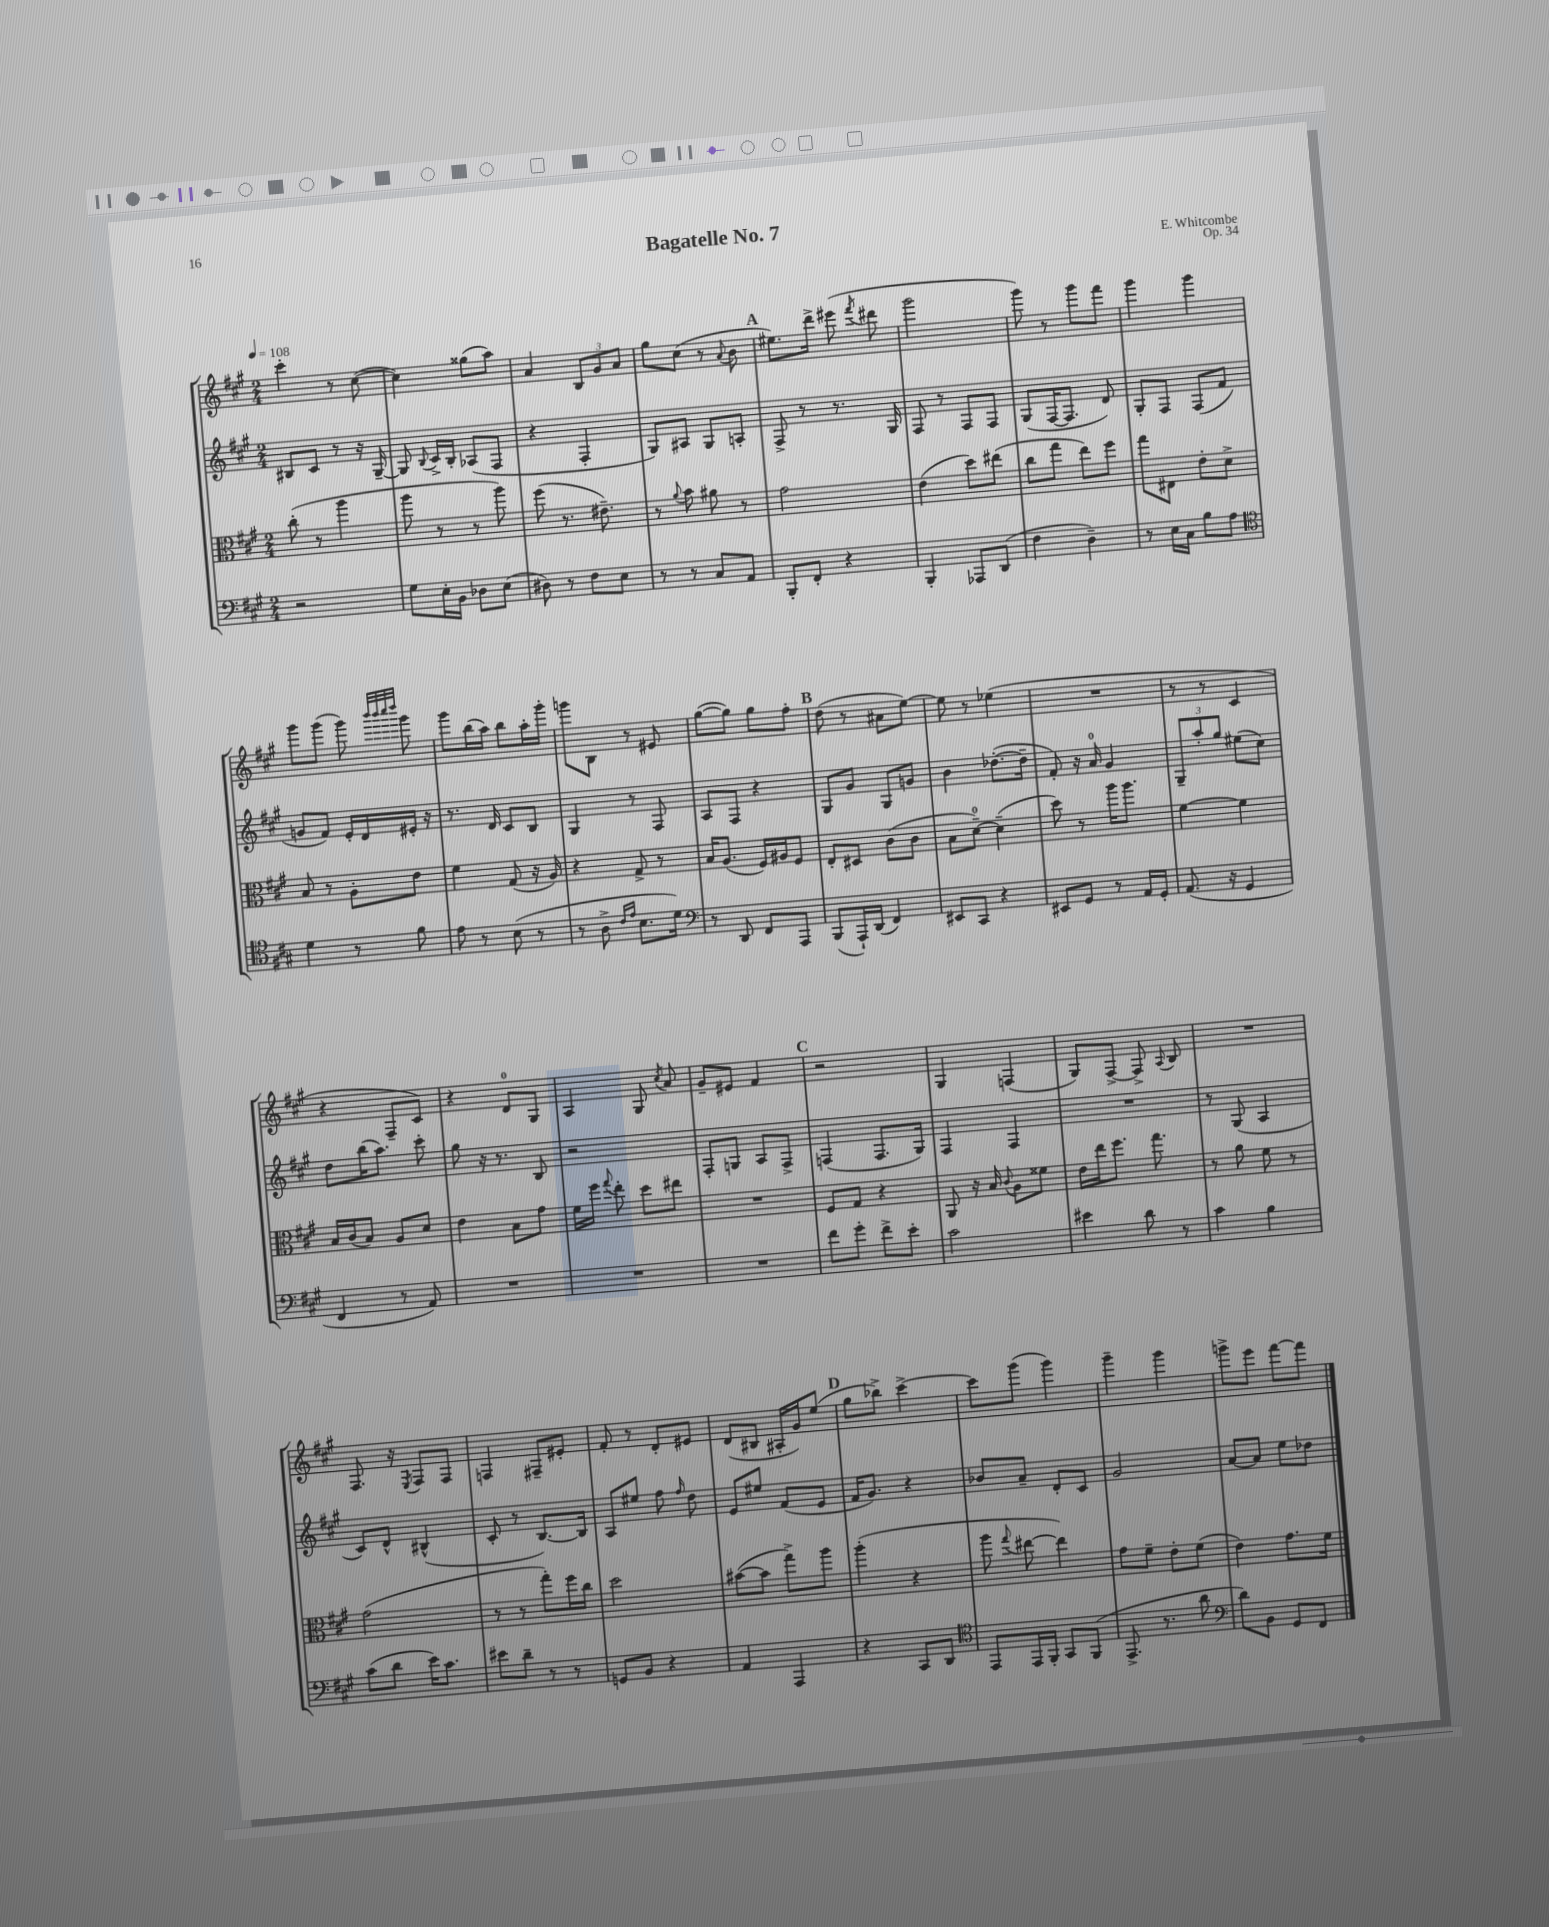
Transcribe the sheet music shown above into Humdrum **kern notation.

**kern	**kern	**kern	**kern
*staff4	*staff3	*staff2	*staff1
*clefF4	*clefC3	*clefG2	*clefG2
*k[f#c#g#]	*k[f#c#g#]	*k[f#c#g#]	*k[f#c#g#]
*M2/4	*M2/4	*M2/4	*M2/4
*MM108	*MM108	*MM108	*MM108
2r	(8cc#'	8B#	4ccc#'
.	8r	8c#	.
.	4aa	8r	8r
.	.	16r	([8cc#
.	.	[16G#~	.
=	=	=	=
8G#	8aa	8G#]	4cc#])
.	.	8qqB	.
16E'	8r	16c#^	.
16BB	.	16B'	.
8D-	8r	(8A-	(8gg##
(8E	8aa)	8F#	8aa)
=	=	=	=
8D#)	(8ff#	4r	4a
8r	8.r	.	.
8F#	.	4F#'	12B
.	8.e#~)	.	.
.	.	.	12g#
8E	.	.	.
.	.	.	12a
=	=	=	=
8r	8r	8G#)	8gg#
.	8qqa	.	.
8r	8b	8A#	(8cc#
8C#	8a#	8G#	8r
.	.	.	8qqa
8AA	8r	8A'	8b
=	=	=	=
8BBB'	2g#	8F#^	8.ee#)
8FF#'	.	8r	.
.	.	.	16ddd^
4r	.	8.r	(8eee#
.	.	.	8qfff#
.	.	.	8ddd#
.	.	16G#	.
=	=	=	=
4BBB'	(4e	8F#	2ggg#
.	.	8r	.
8AAA-	8dd)	8F#	.
(8DD	(8ee#	8F#	.
=	=	=	=
4F#	8cc#	(8G#	8ggg#)
.	8gg#	[16F#	8r
.	.	8.F#]	.
4D~)	8ee)	.	8ggg#
.	8ff#	8d)	8fff#
=	=	=	=
8r	8gg#	8G#'	4ggg#
16E	8E#	8F#	.
16C#	.	.	.
8B	8e'	(8F#	4ggg#
8A	8d^	8f#	.
=	=	=	=
*clefC4	*	*	*
4d	8B	8g	8ggg#
.	8r	8f#)	(8ggg#
8r	8A'	16e'	8ggg#)
.	.	16d	.
.	.	.	32qqbbb
.	.	.	32qqbbb
.	.	.	32qqcccc#
.	.	.	32qqdddd
8f#	8e	16e#'	8ggg#
.	.	16r	.
=	=	=	=
8e	4f#	8.r	8ggg#
8r	.	.	(16bb
.	.	16d	16aa)
(8B	(8G#	8c#	8bb
8r	16r	8B	16aa'
.	16A)	.	16ggg#'
=	=	=	=
8r	4r	4G#	8ggg
8A^	.	.	8B
16qqc#	.	.	.
16qqe	.	.	.
8.B	8G#^	8r	8r
.	8r	8F#	8e#
16d)	.	.	.
=	=	=	=
*clefF4	*	*	*
8r	16B	8A	([8gg#
.	(8.A	.	.
8DD	.	8F#	8gg#])
8FF#	16F#)	4r	8gg#
.	16A#	.	.
8AAA	8F#	.	8ff#'
=	=	=	=
(8BBB	8E'	8G#	(8dd
16AAA`)	8D#	8g#	8r
(16DD	.	.	.
4FF#)	(8c#	8G#	8a#
.	8c#	8g	[8ee)
=	=	=	=
8EE#	8B	4b	8ee]
8CC#	[8d~)	.	8r
4r	(4d~]	([8.dd-'	(4ee-
.	.	16dd-~]	.
=	=	=	=
8EE#	8dd)	8f#')	2r
8GG#	8r	16r	.
.	.	16a	.
8r	16aa	4g#	.
.	8.aa	.	.
16AA	.	.	.
16GG#'	.	.	.
=	=	=	=
(8.AA	[4f#	12G#~	8r
.	.	12aa'	.
.	.	.	8r
.	.	12gg#	.
16r	.	.	.
4GG#	4f#]	(8ee#	4c#
.	.	8cc#)	.
=	=	=	=
4FF#	16B	8dd	4r
.	(16c#	.	.
.	8B)	(16bb	.
.	.	8.aa)	.
8r	8A	.	8F#~
8AA)	8d	8ccc#'	8c#)
=	=	=	=
2r	4e	8gg#	4r
.	.	16r	.
.	.	8.r	.
.	8B	.	8d
.	8g#	8B	8G#
=	=	=	=
2r	16f#	2r	4A
.	16ff#	.	.
.	8qqgg#	.	.
.	8ee'	.	.
.	8dd	.	8G#
.	.	.	8qcc#
.	8ee#	.	8a
=	=	=	=
2r	2r	8F#'	8g#~
.	.	8G	8e#
.	.	8A	4f#
.	.	8F#^	.
=	=	=	=
8f#	8F#	(4F	2r
8g#'	8G#	.	.
8f#^	4r	8.F	.
8e'	.	.	.
.	.	16G#)	.
=	=	=	=
2c#	8AA	4F#	4G#
.	16r	.	.
.	16B	.	.
.	8qqc#	.	.
.	8A	4F#	(4F
.	8f##	.	.
=	=	=	=
4e#	16e	2r	8G#)
.	16ee	.	.
.	8.ff#	.	[8F#^
8d	.	.	8F#^]
.	8.gg#	.	.
.	.	.	8qqA
8r	.	.	8B
=	=	=	=
4c#	8r	8r	2r
.	8a	(8G#	.
4B	8f#	4A	.
.	8r	.	.
=	=	=	=
(8c#	(2g#	8c#)	8.F#
8d	.	8d^^	.
.	.	.	16r
.	.	.	8qE
16e)	.	(4B#^^	8F#
8.c#	.	.	.
.	.	.	8F#
=	=	=	=
8e#	8r	8c#'	4F
8d~	8r	8r	.
8r	8gg#')	[8.B)	8F#~
8r	16ff#	.	8e#'
.	16cc#	16B]	.
=	=	=	=
8GG	2dd	8A	8f#'
8BB	.	8ee#	8r
4r	.	8ff#	8d'
.	.	16qqff#	.
.	.	8dd	8e#
=	=	=	=
4AA	([8b#	8e	(8d
.	8b#]	8ee#	8B#
4AAA	8gg#^)	(8f#	16A#'
.	.	.	16g#)
.	8aa	8e	(8ee
=	=	=	=
4r	(4aa'	16f#	8gg#
.	.	8.g#)	.
.	.	.	8bb-^)
8CC#	4r	4r	[4ccc#^
8DD	.	.	.
=	=	=	=
*clefC4	*	*	*
8EE	8aa	8b-	8ccc#]
.	8qqgg#	.	.
16EE	[8ee#	8a~	(8ggg#
16FF#'	.	.	.
8GG#	4ee#])	8d'	4ggg#)
(8FF#	.	8c#	.
=	=	=	=
8.EE^	8g#	2g#	4ggg#~
.	8f#~	.	.
8.r	.	.	.
.	8e'	.	4ggg#
8a	(8f#	.	.
=	=	=	=
*clefF4	*	*	*
8d)	4e)	[8a	8ggg^
8BB	.	8a]	8eee
8GG#	8.g#	8ee	[8fff#
8FF#	.	8dd-	8fff#]
.	16f#	.	.
==	==	==	==
*-	*-	*-	*-
